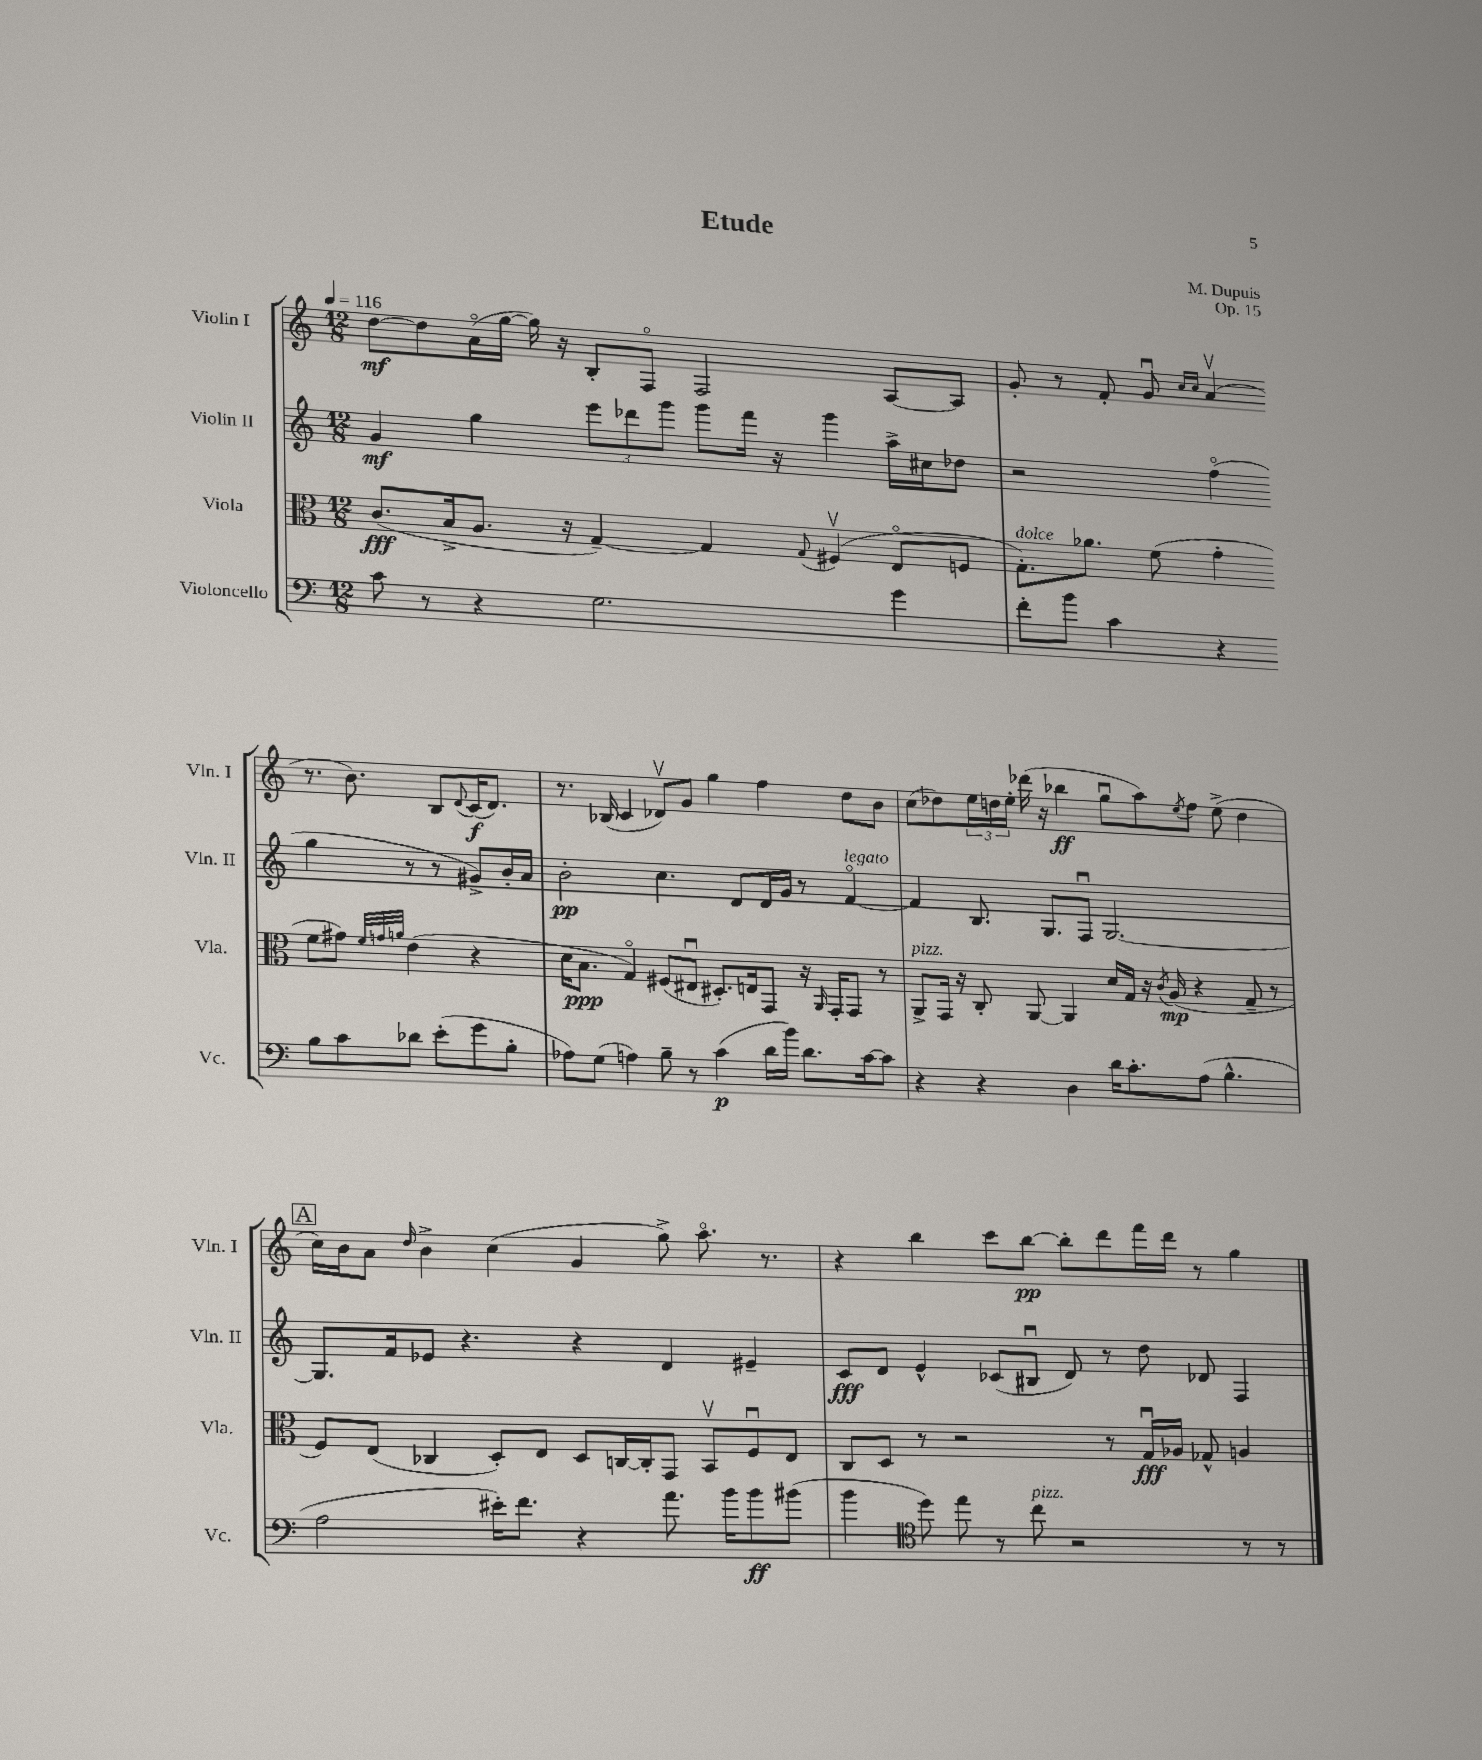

**kern	**dynam	**kern	**dynam	**kern	**dynam	**kern	**dynam
*part4	*part4	*part3	*part3	*part2	*part2	*part1	*part1
*staff4	*staff4	*staff3	*staff3	*staff2	*staff2	*staff1	*staff1
*I"Violoncello	*	*I"Viola	*	*I"Violin II	*	*I"Violin I	*
*I'Vc.	*	*I'Vla.	*	*I'Vln. II	*	*I'Vln. I	*
*clefF4	*	*clefC3	*	*clefG2	*	*clefG2	*
*k[]	*	*k[]	*	*k[]	*	*k[]	*
*M12/8	*	*M12/8	*	*M12/8	*	*M12/8	*
*MM116	*	*MM116	*	*MM116	*	*MM116	*
=1	=1	=1	=1	=1	=1	=1	=1
8c\	.	(8.c/L	fff	4g/	mf	[8dd\L	mf
8r	.	.	.	.	.	8dd\]	.
.	.	16B^/k	.	.	.	.	.
4r	.	8.A/J	.	4gg\	.	(16a\L	.
.	.	.	.	.	.	[16gg\JJ	.
.	.	.	.	.	.	16gg\])	.
.	.	16r	.	.	.	16r	.
2.G\	.	[4G~/)	.	12eee\L	.	8B'/L	.
.	.	.	.	12ddd-X\	.	.	.
.	.	.	.	.	.	8F/J	.
.	.	.	.	12ggg\J	.	.	.
.	.	4G/]	.	8ggg\L	.	2F/	.
.	.	.	.	16fff\Jk	.	.	.
.	.	.	.	16r	.	.	.
.	.	8qqG/	.	.	.	.	.
.	.	(4F#Xv/	.	4ggg\	.	.	.
4g\	.	8E/L	.	16aa^\LL	.	[8A/L	.
.	.	.	.	16cc#X\J	.	.	.
.	.	8Fn/J	.	8dd-X\J	.	8A/J]	.
=2	=2	=2	=2	=2	=2	=2	=2
!	!	!LO:TX:a:i:t=dolce	!	!	!	!	!
8f'\L	.	8.G'\L)	.	2r	.	8g'/	.
8b\J	.	.	.	.	.	8r	.
.	.	8.a-X\J	.	.	.	.	.
4c\	.	.	.	.	.	8f'/	.
.	.	(8f\	.	.	.	8gu/	.
.	.	.	.	.	.	16qqcc/LL	.
.	.	.	.	.	.	16qqcc/JJ	.
4r	.	4g'\	.	(4ff\	.	(4av/	.
8B\L	.	8f\L	.	4gg\	.	8.r	.
8c\	.	8g#X\J)	.	.	.	.	.
.	.	.	.	.	.	8.b\)	.
.	.	32qqf/LLL	.	.	.	.	.
.	.	32qqgn/	.	.	.	.	.
.	.	32qqan/JJJ	.	.	.	.	.
8d-X\J	.	(4e\	.	8r	.	.	.
(8e'\L	.	.	.	8r	.	8B/L	.
.	.	.	.	.	.	8qqd/	.
8g\	.	4r	.	8g#X^/L)	.	(16c/K	f
.	.	.	.	.	.	8.d/J)	.
8B'\J	.	.	.	16b'/L	.	.	.
.	.	.	.	16a/JJ	.	.	.
!!LO:LB:g=z
=3	=3	=3	=3	=3	=3	=3	=3
8A-X\L)	.	16d\KL	.	2b'\	pp	8.r	.
.	.	8.B\J	ppp	.	.	.	.
(8G\J	.	.	.	.	.	.	.
.	.	.	.	.	.	(16B-X/	.
4An\)	.	4G/)	.	.	.	4c/	.
8B~\	.	(8F#X/L	.	4.cc\	.	8d-Xv/L)	.
8r	.	8E#Xu/J	.	.	.	8g/J	.
(4c\	p	8.D#X'/L)	.	.	.	4gg\	.
.	.	.	.	8d/L	.	.	.
.	.	16En/k	.	.	.	.	.
16d\LL	.	8GG/J	.	16d/L	.	4ff\	.
16b\JJ)	.	.	.	16g/JJ	.	.	.
8.d\L	.	16r	.	8r	.	.	.
.	.	16qqAA/	.	.	.	.	.
.	.	16GG'/KL	.	.	.	.	.
!	!	!	!	!LO:TX:a:i:t=legato	!	!	!
.	.	8GG/J	.	[4f/	.	8dd\L	.
[16c\k	.	.	.	.	.	.	.
8c\J]	.	8r	.	.	.	8b\J	.
=4	=4	=4	=4	=4	=4	=4	=4
!	!	!LO:TX:a:i:t=pizz.	!	!	!	!	!
4r	.	8AA^/L	.	4f/]	.	(8cc\L	.
.	.	16GG/Jk	.	.	.	8dd-X\)	.
.	.	16r	.	.	.	.	.
4r	.	8C'/	.	8.B/	.	24ee\L	.
.	.	.	.	.	.	24ddn\	.
.	.	.	.	.	.	24ee'\JJ	.
.	.	[8AA/	.	.	.	(16ddd-X\	.
.	.	.	.	8.G/L	.	16r	.
4D\	.	4AA/]	.	.	.	4bb-X\	ff
.	.	.	.	8Fu/J	.	.	.
16d\KL	.	16d/LL	.	[2.G/	.	8ggu\L	.
8.c'\	.	16G/JJ	.	.	.	.	.
.	.	16r	.	.	.	8aa\)	.
.	.	8qc/	.	.	.	.	.
.	.	(16A/	mp	.	.	.	.
.	.	.	.	.	.	8qee/	.
(8A\J	.	4r	.	.	.	8ff\J	.
4.B^^\	.	.	.	.	.	(8ee^\	.
.	.	8G~/	.	.	.	4dd\	.
.	.	8r	.	.	.	.	.
!!LO:LB:g=z
!!LO:REH:place=s1:t=A
=5	=5	=5	=5	=5	=5	=5	=5
2A\	.	8F/L)	.	8.G/L]	.	16cc\LL)	.
.	.	.	.	.	.	16b\J	.
.	.	(8E/J	.	.	.	8a\J	.
.	.	.	.	16f/k	.	.	.
.	.	.	.	.	.	16qqdd/	.
.	.	4C-X/	.	8e-X/J	.	4b^\	.
.	.	.	.	4.r	.	.	.
16e#X'\KL)	.	8D'/L)	.	.	.	(4cc\	.
8.f\J	.	.	.	.	.	.	.
.	.	8E/J	.	.	.	.	.
4r	.	8D/L	.	4r	.	4g/	.
.	.	[16Cn/L	.	.	.	.	.
.	.	16C'/J]	.	.	.	.	.
8.a\	.	8GG/J	.	4d/	.	8gg^\)	.
.	.	8BBv/L	.	.	.	8.aa\	.
16b\KL	.	.	.	.	.	.	.
8b\	ff	8Fu/	.	4e#X~/	.	.	.
.	.	.	.	.	.	8.r	.
(8b#X\J	.	8E/J	.	.	.	.	.
=6	=6	=6	=6	=6	=6	=6	=6
4b\	.	8C/L	.	8c/L	fff	4r	.
.	.	8D/J	.	8d/J	.	.	.
*clefC4	*	*	*	*	*	*	*
8dd\)	.	8r	.	4e^^/	.	4bb\	.
8ee\	.	2r	.	.	.	.	.
8r	.	.	.	(8c-X/L	.	8ccc\L	.
!LO:TX:a:i:t=pizz.	!	!	!	!	!	!	!
8cc\	.	.	.	8B#Xu/J	.	[8bb\J	pp
2r	.	.	.	8d/)	.	8bb'\L]	.
.	.	8r	.	8r	.	8ddd\	.
.	.	16Gu/LL	fff	8dd\	.	16fff\L	.
.	.	16A-X/JJ	.	.	.	16ddd\JJ	.
.	.	8G-X^^/	.	8d-X/	.	8r	.
8r	.	4An/	.	4F/	.	4gg\	.
8r	.	.	.	.	.	.	.
==	==	==	==	==	==	==	==
*-	*-	*-	*-	*-	*-	*-	*-
